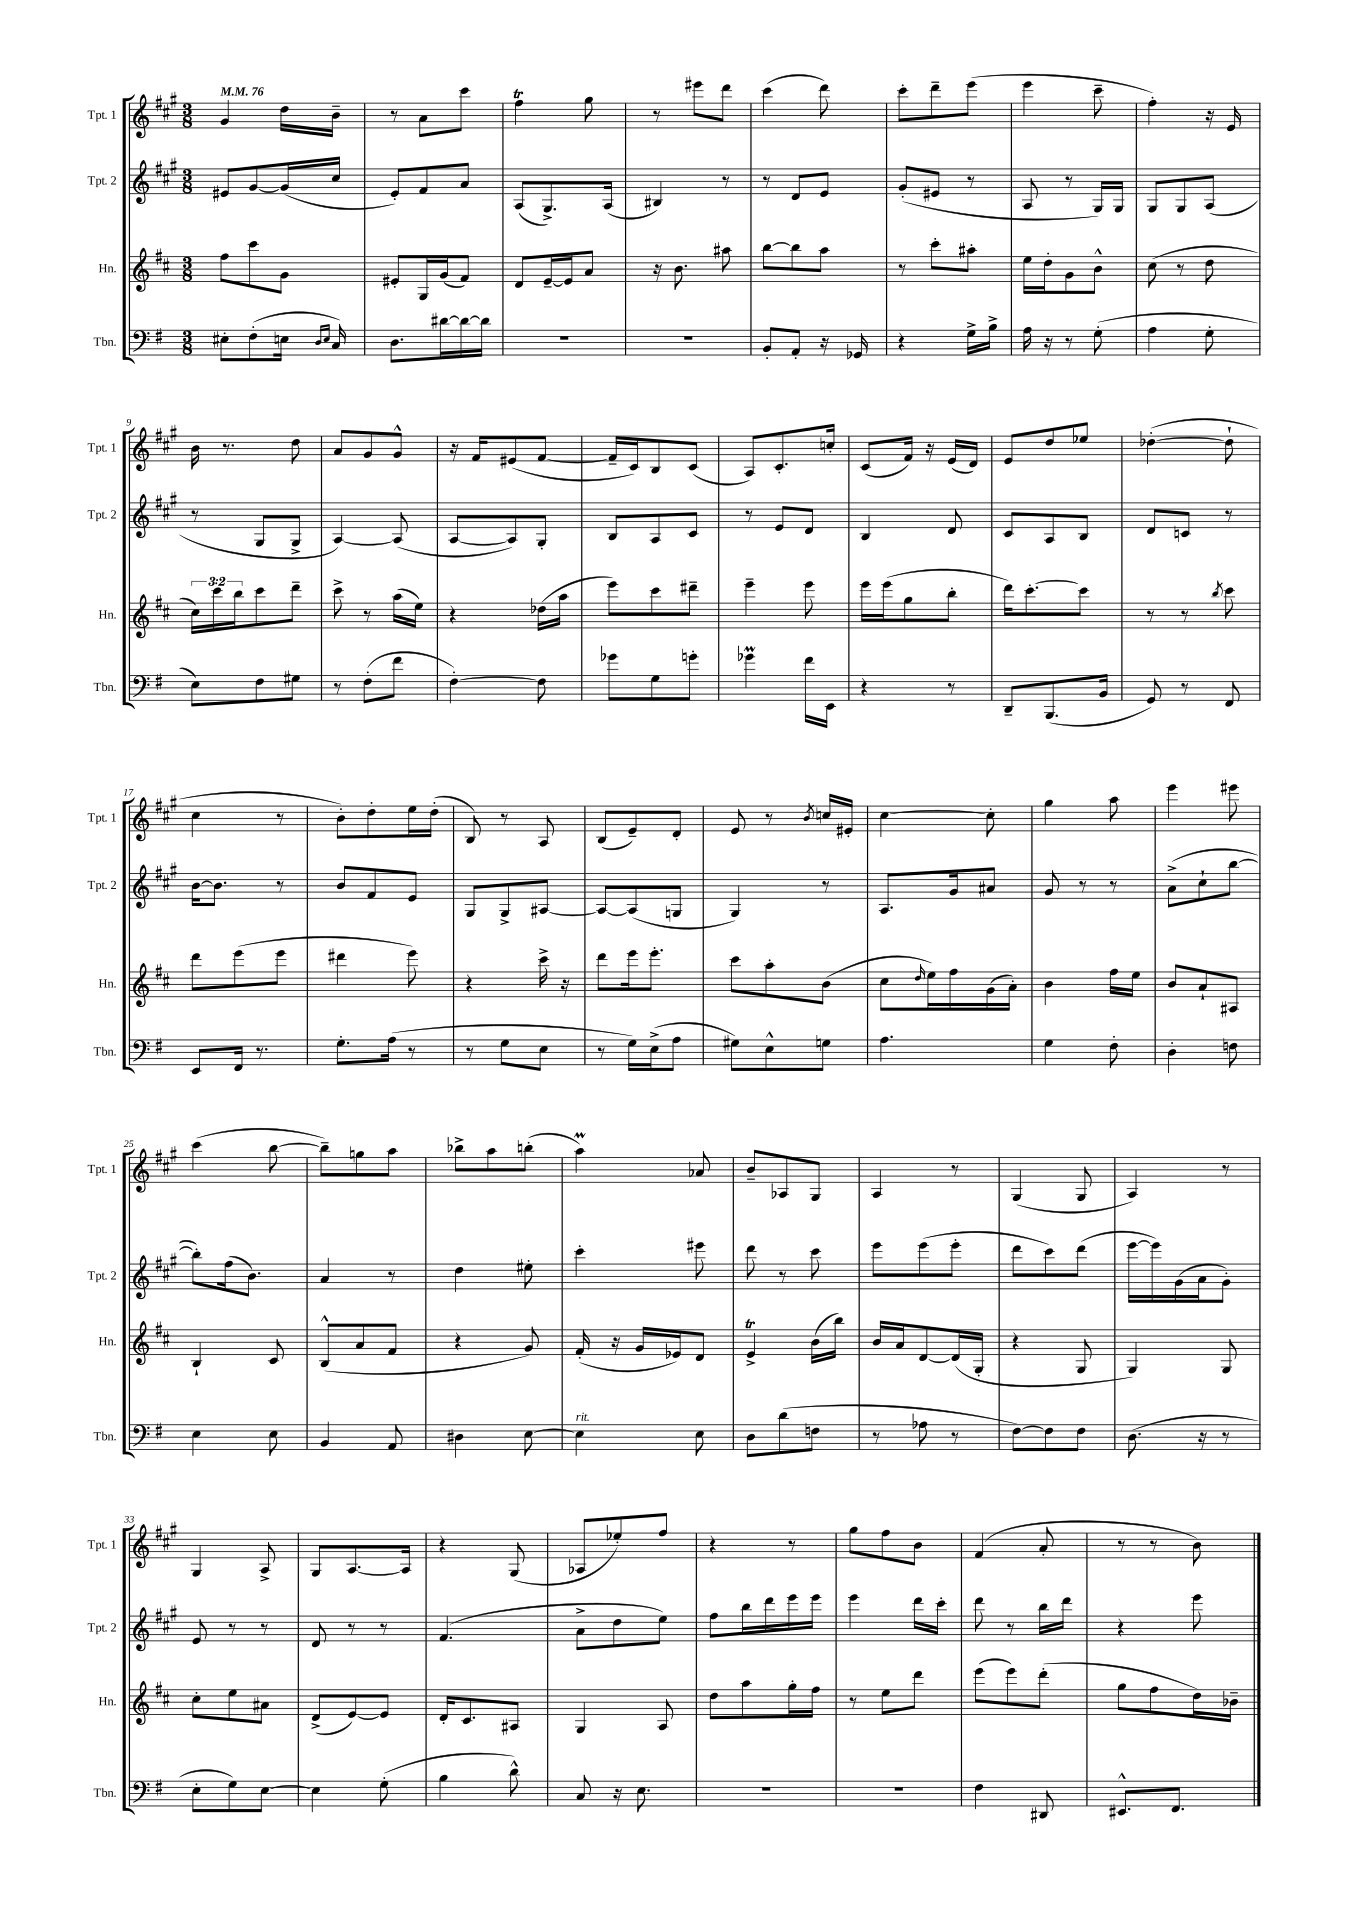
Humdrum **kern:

**kern	**kern	**kern	**kern
*part4	*part3	*part2	*part1
*staff4	*staff3	*staff2	*staff1
*I"Tbn.	*I"Hn.	*I"Tpt. 2	*I"Tpt. 1
*I'Tbn.	*I'Hn.	*I'Tpt. 2	*I'Tpt. 1
*clefF4	*clefG2	*clefG2	*clefG2
*k[f#]	*k[f#c#]	*k[f#c#g#]	*k[f#c#g#]
*M3/8	*M3/8	*M3/8	*M3/8
*MM76	*MM76	*MM76	*MM76
=1	=1	=1	=1
8E#X'\L	8ff#\L	8e#X/L	4g#/
(8F#'\	8ccc#\	[8g#/	.
16En\Jk	8g\J	(16g#/L]	16dd\LL
16qqD/LL	.	.	.
16qqE/JJ	.	.	.
16C/)	.	16cc#/JJ	16b~\JJ
=2	=2	=2	=2
8.D\L	8e#X'/L	8e'/L)	8r
.	16G/L	8f#/	8a\L
[16d#X\L	(16g/J	.	.
16d#\_	8f#/J)	8a/J	8ccc#\J
16d#\JJ]	.	.	.
=3	=3	=3	=3
4.r	8d/L	(8A/L	4ff#T\
.	[16e~/L	8.G#^/)	.
.	16e/J]	.	.
.	8a/J	.	8gg#\
.	.	(16A/Jk	.
=4	=4	=4	=4
4.r	16r	4B#X/)	8r
.	8.b\	.	.
.	.	.	8eee#X\L
.	8aa#X\	8r	8ddd\J
=5	=5	=5	=5
8BB'/L	[8bb\L	8r	(4ccc#\
8AA'/J	8bb\]	8d/L	.
16r	8aa\J	8e/J	8ddd\)
16GG-X/	.	.	.
=6	=6	=6	=6
4r	8r	(8g#'/L	8ccc#'\L
.	8ccc#'\L	8e#X/J	8ddd~\
16G^\LL	8aa#X'\J	8r	(8eee\J
16B^\JJ	.	.	.
=7	=7	=7	=7
16A\	16ee\LL	8A/	4eee\
16r	16dd'\J	.	.
8r	8g\	8r	.
(8G'\	8b^^\J	16G#/LL)	8ccc#~\
.	.	16G#/JJ	.
=8	=8	=8	=8
4A\	(8cc#\	8G#/L	4ff#'\)
.	8r	8G#/	.
8G'\	8dd\	(8A/J	16r
.	.	.	16e/
!!LO:LB:g=z
=9	=9	=9	=9
8E\L)	24cc#\LL)	8r	16b\
.	24ccc#\	.	.
.	.	.	8.r
.	24bb\J	.	.
8F#\	8ccc#\	8G#/L	.
8G#X\J	8ddd~\J	8G#^/J	8dd\
=10	=10	=10	=10
8r	8ccc#^\	[4A/)	8a/L
(8F#'\L	8r	.	8g#/
8f#\J	(16aa\LL	(8A/]	8g#^^/J
.	16ee\JJ)	.	.
=11	=11	=11	=11
[4F#'\)	4r	[8A/L	16r
.	.	.	16f#/KL
.	.	8A/])	(8e#X/
8F#\]	(16dd-X\LL	8G#'/J	[8f#/J
.	16aa\JJ	.	.
=12	=12	=12	=12
8g-X\L	8eee\L)	8B/L	16f#~/LL]
.	.	.	16c#/J)
8G\	8ccc#\	8A/	8B/
8gn'\J	8ddd#X~\J	8c#/J	(8c#/J
=13	=13	=13	=13
4g-XM\	4eee~\	8r	8A/L)
.	.	8e/L	8.c#'/
16f#\LL	8eee\	8d/J	.
16EE\JJ	.	.	16ccn'/Jk
=14	=14	=14	=14
4r	16eee\LL	4B/	(8c#/L
.	(16eee\J	.	.
.	8gg\	.	16f#/Jk)
.	.	.	16r
8r	8bb'\J	8d/	(16e/LL
.	.	.	16d/JJ)
=15	=15	=15	=15
8DD~/L	16ddd\KL)	8c#/L	8e/L
.	[8.ccc#'\	.	.
(8.BBB/	.	8A/	8dd/
.	8ccc#\J]	8B/J	8ee-X/J
16BB/Jk	.	.	.
=16	=16	=16	=16
8GG/)	8r	8d/L	([4dd-X'\
8r	8r	8cn/J	.
.	8qbb/	.	.
8FF#/	8ccc#\	8r	8dd-`\]
!!LO:LB:g=z
=17	=17	=17	=17
8EE/L	8ddd\L	[16b\KL	4cc#\
.	.	8.b\J]	.
16FF#/Jk	(8eee\	.	.
8.r	.	.	.
.	8eee\J	8r	8r
=18	=18	=18	=18
8.G'\L	4ddd#X\	8b/L	8b'\L)
.	.	8f#/	8dd'\
(16A\Jk	.	.	.
8r	8eee\)	8e/J	16ee\L
.	.	.	(16dd'\JJ
=19	=19	=19	=19
8r	4r	8G#/L	8B/)
8G\L	.	8G#^/	8r
8E\J	16ccc#^\	[8A#X/J	8A/
.	16r	.	.
=20	=20	=20	=20
8r	8ddd\L	8A#/L_	(8B/L
16G\LL)	16eee\k	(8A#/]	8e~/)
(16E^\J	8.eee'\J	.	.
8A\J	.	8Gn/J	8d'/J
=21	=21	=21	=21
8G#X\L)	8ccc#\L	4G#/)	8e/
8E^^\	8aa'\	.	8r
.	.	.	8qb/
8Gn\J	(8b\J	8r	16ccn/LL
.	.	.	16e#X'/JJ
=22	=22	=22	=22
4.A\	8cc#\L	8.A/L	[4cc#\
.	16qqdd/	.	.
.	16ee\L)	.	.
.	16ff#\	16g#/k	.
.	(16g\	8a#X/J	8cc#'\]
.	16a'\JJ)	.	.
=23	=23	=23	=23
4G\	4b\	8g#/	4gg#\
.	.	8r	.
8F#'\	16ff#\LL	8r	8aa\
.	16ee\JJ	.	.
=24	=24	=24	=24
4D'\	8b/L	(8a^\L	4eee\
.	8a`/	8cc#`\	.
8Fn\	8A#X/J	[8bb\J	8eee#X\
!!LO:LB:g=z
=25	=25	=25	=25
4E\	4B`/	8bb'\L])	(4ccc#\
.	.	(16ff#\k	.
.	.	8.b\J)	.
8E\	8c#/	.	[8bb\
=26	=26	=26	=26
4BB/	(8B^^/L	4a/	8bb~\L])
.	8a/	.	8ggn\
8AA/	8f#/J	8r	8aa\J
=27	=27	=27	=27
4D#X\	4r	4dd\	8bb-X^\L
.	.	.	8aa\
[8E\	8g/)	8ee#X'\	(8bbn'\J
=28	=28	=28	=28
!LO:TX:a:i:t=rit.	!	!	!
4E\]	(16f#'/	4ccc#'\	4aaM\)
.	16r	.	.
.	16g/LL	.	.
.	16e-X/J)	.	.
8E\	8d/J	8eee#X\	8a-X/
=29	=29	=29	=29
8D\L	4eT^/	8ddd\	8b~/L
(8d\	.	8r	8A-X/
8Fn\J	(16b\LL	8ccc#\	8G#/J
.	16bb\JJ)	.	.
=30	=30	=30	=30
8r	16b/LL	8eee\L	4A/
.	16a/J	.	.
8A-X\	[8d/	(8eee\	.
8r	(16d/L]	8eee'\J	8r
.	16G'/JJ	.	.
=31	=31	=31	=31
[8F#\L)	4r	8ddd\L	(4G#/
8F#\]	.	8ccc#\)	.
8F#\J	8G/	(8ddd\J	8G#/
=32	=32	=32	=32
(8.D\	4G/)	[16eee\LL	4A/)
.	.	16eee\])	.
.	.	(16g#\	.
16r	.	16a\J	.
8r	8G/	8g#'\J)	8r
!!LO:LB:g=z
=33	=33	=33	=33
8E'\L	8cc#'\L	8e/	4G#/
8G\)	8ee\	8r	.
[8E\J	8a#X\J	8r	8A^/
=34	=34	=34	=34
4E\]	(8d^/L	8d/	8G#/L
.	[8e/)	8r	[8.A/
(8G'\	8e/J]	8r	.
.	.	.	16A/Jk]
=35	=35	=35	=35
4B\	16d'/KL	(4.f#/	4r
.	8.c#/	.	.
8d^^\)	8A#X/J	.	(8G#/
=36	=36	=36	=36
8C/	4G/	8a^\L	8A-X/L
16r	.	8dd\	8ee-X'/)
8.E\	.	.	.
.	8A/	8ee\J)	8ff#/J
=37	=37	=37	=37
4.r	8dd\L	8ff#\L	4r
.	8aa\	16bb\L	.
.	.	16ddd\	.
.	16gg'\L	16eee\	8r
.	16ff#\JJ	16eee\JJ	.
=38	=38	=38	=38
4.r	8r	4eee\	8gg#\L
.	8ee\L	.	8ff#\
.	8ddd\J	16ddd\LL	8b\J
.	.	16ccc#'\JJ	.
=39	=39	=39	=39
4F#\	(8eee\L	8ddd\	(4f#/
.	8eee\)	8r	.
8DD#X/	(8ddd'\J	16bb\LL	8a'/
.	.	16ddd\JJ	.
=40	=40	=40	=40
8.EE#X^^/L	8gg\L	4r	8r
.	8ff#\	.	8r
8.FF#/J	.	.	.
.	16dd\L)	8eee\	8b\)
.	16b-X~\JJ	.	.
==	==	==	==
*-	*-	*-	*-
